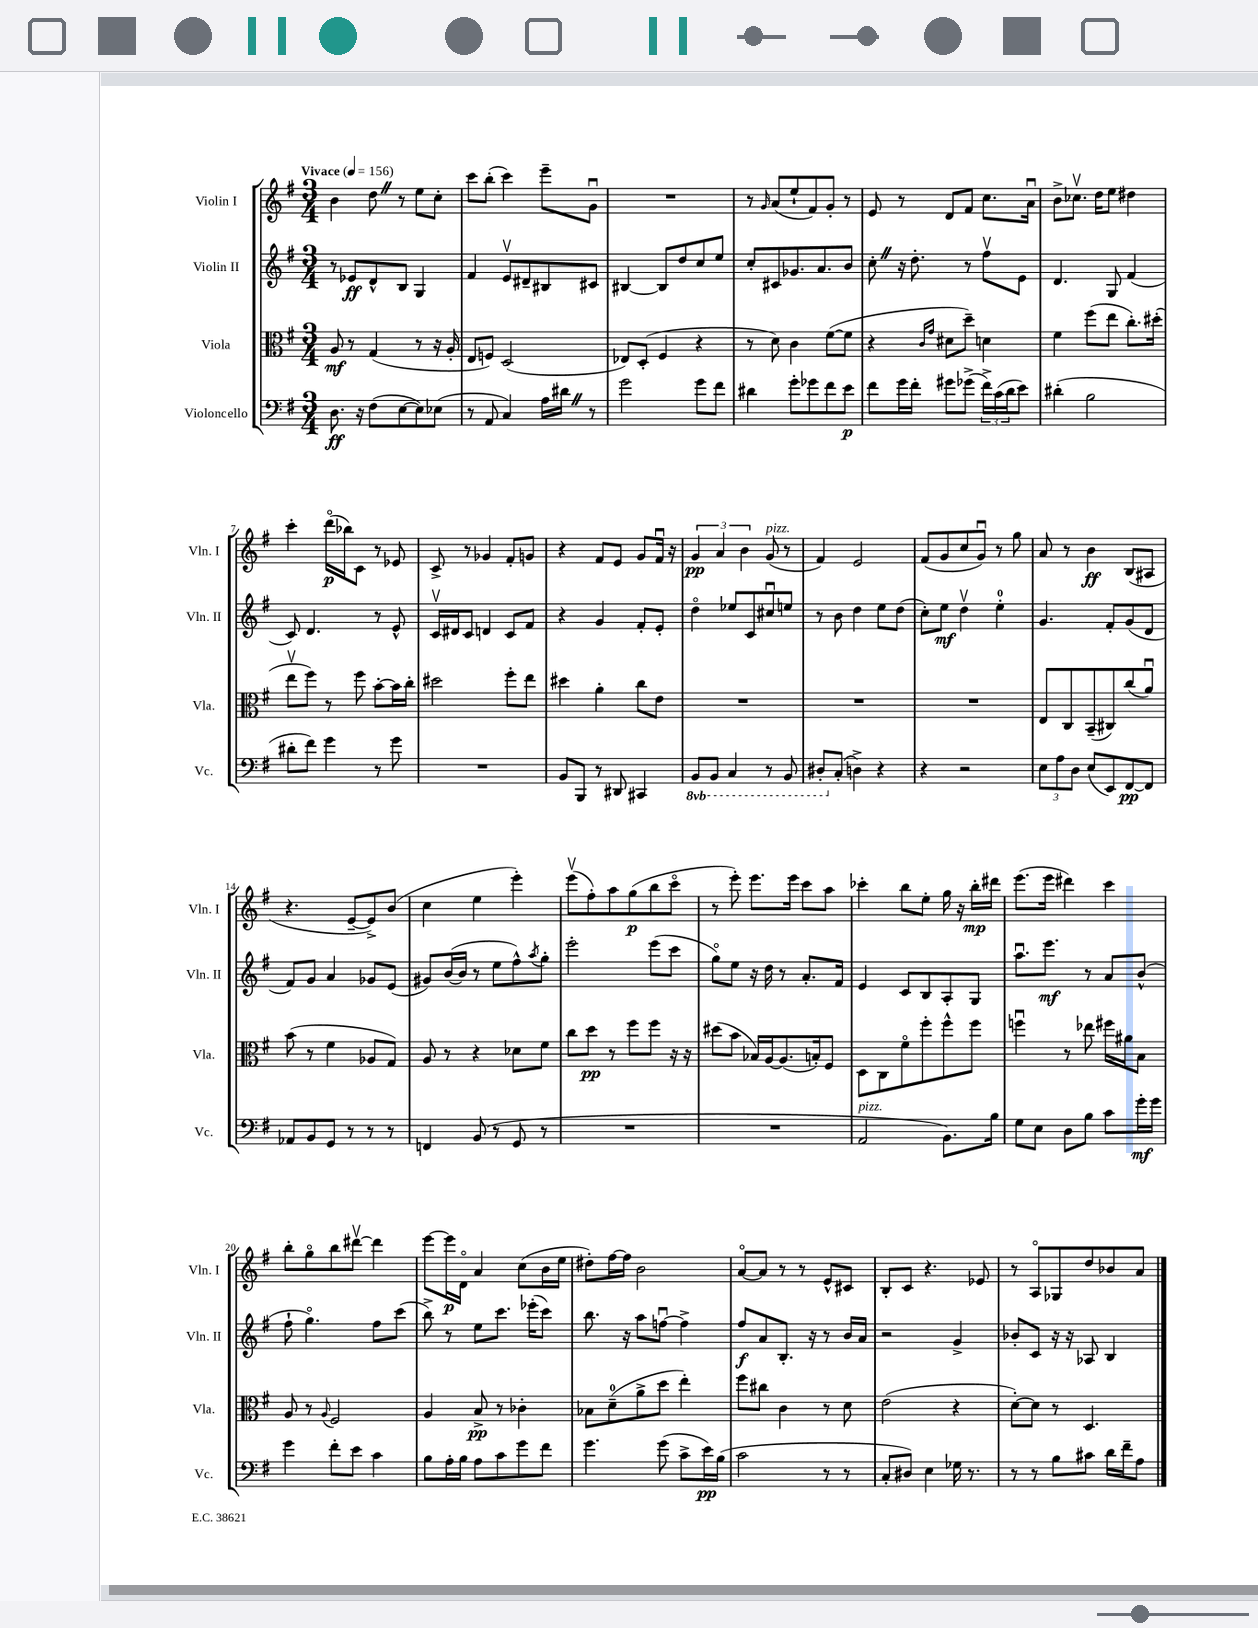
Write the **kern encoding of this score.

**kern	**kern	**kern	**kern
*staff4	*staff3	*staff2	*staff1
*clefF4	*clefC3	*clefG2	*clefG2
*k[f#]	*k[f#]	*k[f#]	*k[f#]
*M3/4	*M3/4	*M3/4	*M3/4
*MM156	*MM156	*MM156	*MM156
8.D\	8A/	8r	4b\
.	8r	8e-/L	.
16r	.	.	.
(8F#\L	(4G/	8d^^/	8dd\
[8E\	.	8B/J	8r
8E\])	8r	4G/	8ee\L
(8E-\J	16r	.	8cc'\J
.	16A'/	.	.
=	=	=	=
8r	8E/L	4f#/	8ccc\L
8AA/	8F/J)	.	(8bb'\J
4C/)	(2D/	8ev/L	4ccc\)
.	.	8d#~/	.
16A\LL	.	8B#/	8eee~\L
16d#\JJ	.	.	.
8r	.	8c#/J	8gu\J
=	=	=	=
2g\	8E-/L)	[4B#/	2.r
.	(8D'/J	.	.
.	4F#/	8B#/]L	.
.	.	8dd/	.
8g\L	4r	8cc/	.
8f#\J	.	8ee/J	.
=	=	=	=
4d#\	8r	8cc'/L	8r
.	.	.	16qqg/
.	8d\)	8c#/	(8a/L
8g'\L	4c\	8.g-/	8ee`/
8g-\	.	.	8f#/)
.	.	8.a/	.
8f#\	([8f#\L	.	8g'/J
8e\J	8f#\]J	8b/J	8r
=	=	=	=
8f#\L	4r	8cc'\	8e/
16g\L	.	16r	8r
16f#'\JJ	.	8.dd'\	.
.	16qqc/LL	.	.
.	16qqg/JJ	.	.
8g#\L	8d#\L	.	8d/L
(8g-^\J	8dd~\J)	8r	8f#/J
24f#^\LL)	4d\	8ff#v\L	8.cc\L
(24c\	.	.	.
24d\J	.	.	.
8e\J)	.	8e\J	.
.	.	.	16au\Jk
=	=	=	=
(4d#'\	4f#\	4.d/	8b^\L
.	.	.	8.cc-v\J
2B\	(8ff#\L	.	.
.	.	.	16dd\LK
.	8ee\J	8G/	8ee\J
.	8.cc'\L)	(4f#/	4dd#\
.	(16dd#'\Jk	.	.
=	=	=	=
8d#'\L	8eev\L	8c/)	4ccc'\
8f#\J)	8ff#\J)	4.d/	.
4g\	8r	.	(16dddo\LL
.	.	.	16bb-\J)
.	8ff#\	.	8c\J
8r	[8b'\L	8r	8r
8g\	16b\]L	8e^^/	8e-/
.	16cc'\JJ	.	.
=	=	=	=
2.r	2dd#\	16cv/LL	8c^/
.	.	16d#/J	.
.	.	8c/J	8r
.	.	4d/	4g-/
.	8ff#'\L	8c/L	8f#'/L
.	8ee\J	8f#/J	8g/J
=	=	=	=
8BB/L	4dd#\	4r	4r
8BBB/J	.	.	.
8r	4a'\	4g/	8f#/L
8DD#/	.	.	8e/J
4CC#/	8cc\L	8f#'/L	8g/L
.	8e\J	8e'/J	16f#u/Jk
.	.	.	16r
=	=	=	=
8BBB/L	2.r	4ddo\	6g/
8BBB/J	.	.	.
.	.	.	6a/
4CC/	.	8ee-/L	.
.	.	.	6b\
.	.	8c/	.
8r	.	8cc#u/	(8g/
8BBB/	.	8ee/J	8r
=	=	=	=
8DD#'/L	2.r	8r	4f#/)
(8C'/J	.	8b\	.
4D^\)	.	4dd\	2e/
4r	.	8ee\L	.
.	.	(8dd\J	.
=	=	=	=
4r	2.r	8cc'\L)	(8f#/L
.	.	8ee\J	8g/
2r	.	4ddv\	8cc/
.	.	.	8gu/J)
.	.	4ee'\	8r
.	.	.	8gg\
=	=	=	=
12E\L	8E/L	4.g/	8a/
12A\	.	.	.
.	8C/	.	8r
12D\J	.	.	.
(8E/L	(8BB~/	.	4b\
8EE/)	8C#/)	8f#'/L	.
[8FF#/	(8cc/	(8g/	(8B/L
8FF#/]J	8au/J)	8d/J	8A#/J
=	=	=	=
8AA-/L	(8b\	8f#/L)	4.r
8BB/	8r	8g/J	.
8GG/J	4f#\	4a/	.
8r	.	.	[8e~/L
8r	8A-/L	8g-/L	8e^/])
8r	8G/J)	(8e/J	(8b/J
=	=	=	=
4FF/	8A/	8g#/L)	4cc\
.	8r	([16b/L	.
.	.	16b/]JJ	.
(8BB/	4r	8r	4ee\
8r	.	8ee\L	.
8GG/	8d-\L	8ff#^^\)	4eee'\)
.	.	8qaa/	.
8r	8f#\J	8gg'\J	.
=	=	=	=
2.r	8cc\L	2eee'\	(8eeev\L
.	8dd\J	.	8ff#'\)
.	8r	.	8aa\
.	8ff#\L	.	(8gg\
.	8ff#\J	(8eee\L	8bb\
.	16r	8ccc\J	8ccco\J
.	16r	.	.
=	=	=	=
2.r	(8dd#\L	8ggo\L)	8r
.	8b\J	8ee\J	8eee'\)
.	16B-/LL)	16r	8.eee\L
.	[16A/J	16dd\	.
.	(8.A/]	8r	.
.	.	.	16eee\Jk
.	.	8.a'/L	8ccc\L
.	16B'/k)	.	.
.	8F#/J	.	8aa\J
.	.	16f#/Jk	.
=	=	=	=
2AA/	8D\L	4e/	4ccc-'\
.	8C\	.	.
.	8f#o\	8c/L	8bb\L
.	8ff#'\	8B/	8ee'\J
8.BB\L)	8ff#^^\	8A'/	16gg\
.	.	.	16r
.	8ff#\J	8G/J	16bb'\LL
16B\Jk	.	.	16ddd#\JJ
=	=	=	=
8G\L	4ffu\	8.aau\L	(8.eee\L
8E\J	.	.	.
.	.	8.eee\J	16eee\Jk
8D\L	8r	.	4ddd#\)
8B\J	8ee-\	8r	.
8c\L	16ff#\LL	8a/L	4ccc\
.	16a#\J	.	.
16g'\L	8B\J	(8b^^/J	.
16g\JJ	.	.	.
=	=	=	=
4g\	8A/	8ff#`\	8bb'\L
.	8r	4.ggo\)	8ggo\
.	8qqA/	.	.
8f#'\L	2F#/	.	8bb\
8e\J	.	.	[8ddd#v\J
4c\	.	8ff#\L	4ddd#\]
.	.	(8ccc\J	.
=	=	=	=
8B\L	4A/	8bb^\)	[8eee\L
16A'\L	.	8r	16eee\]L
16B\JJ	.	.	16do\JJ
8A\L	8B^/	8ee\L	4a/
8c\	8r	8.ccc\J	.
8g\	4c-'\	.	(8cc\L
.	.	(16eee-'\LK	.
8f#\J	.	8ccc\J)	16b\L
.	.	.	16ee\JJ
=	=	=	=
4.g\	8B-\L	8.bb\	8dd#'\L)
.	(8d~\	.	[16ff#\L
.	.	16r	16ff#\]JJ
.	8a^\	8aa\L	2b\
(8g\	8dd\J	[8ffu\J	.
8c^\L	4ee'\)	4ff^\]	.
16e\L)	.	.	.
(16B\JJ	.	.	.
=	=	=	=
2c\	8ff#\L	8ff#/L	[8ao/L
.	8cc#\J	8a/	8a/]J
.	4c\	8.B'/J	8r
.	.	.	8r
.	.	16r	.
8r	8r	8r	8e^^/L
8r	8d\	16b/LL	8c#/J
.	.	16a/JJ	.
=	=	=	=
8C'/L	(2e\	2r	8B'/L
8D#/J)	.	.	8c/J
4E\	.	.	4.r
16G-\	4r	4g^/	.
8.r	.	.	.
.	.	.	8e-/
=	=	=	=
8r	[8d'\L)	8b-'/L	8r
8r	8d\]J	8c/J	8Ao/L
8B\L	8r	16r	8G-/
.	.	16r	.
8c#\J	4.D/	8A-/	8dd/
16d\LL	.	4B/	8b-/
16f#~\J	.	.	.
8A\J	.	.	8a/J
==	==	==	==
*-	*-	*-	*-
